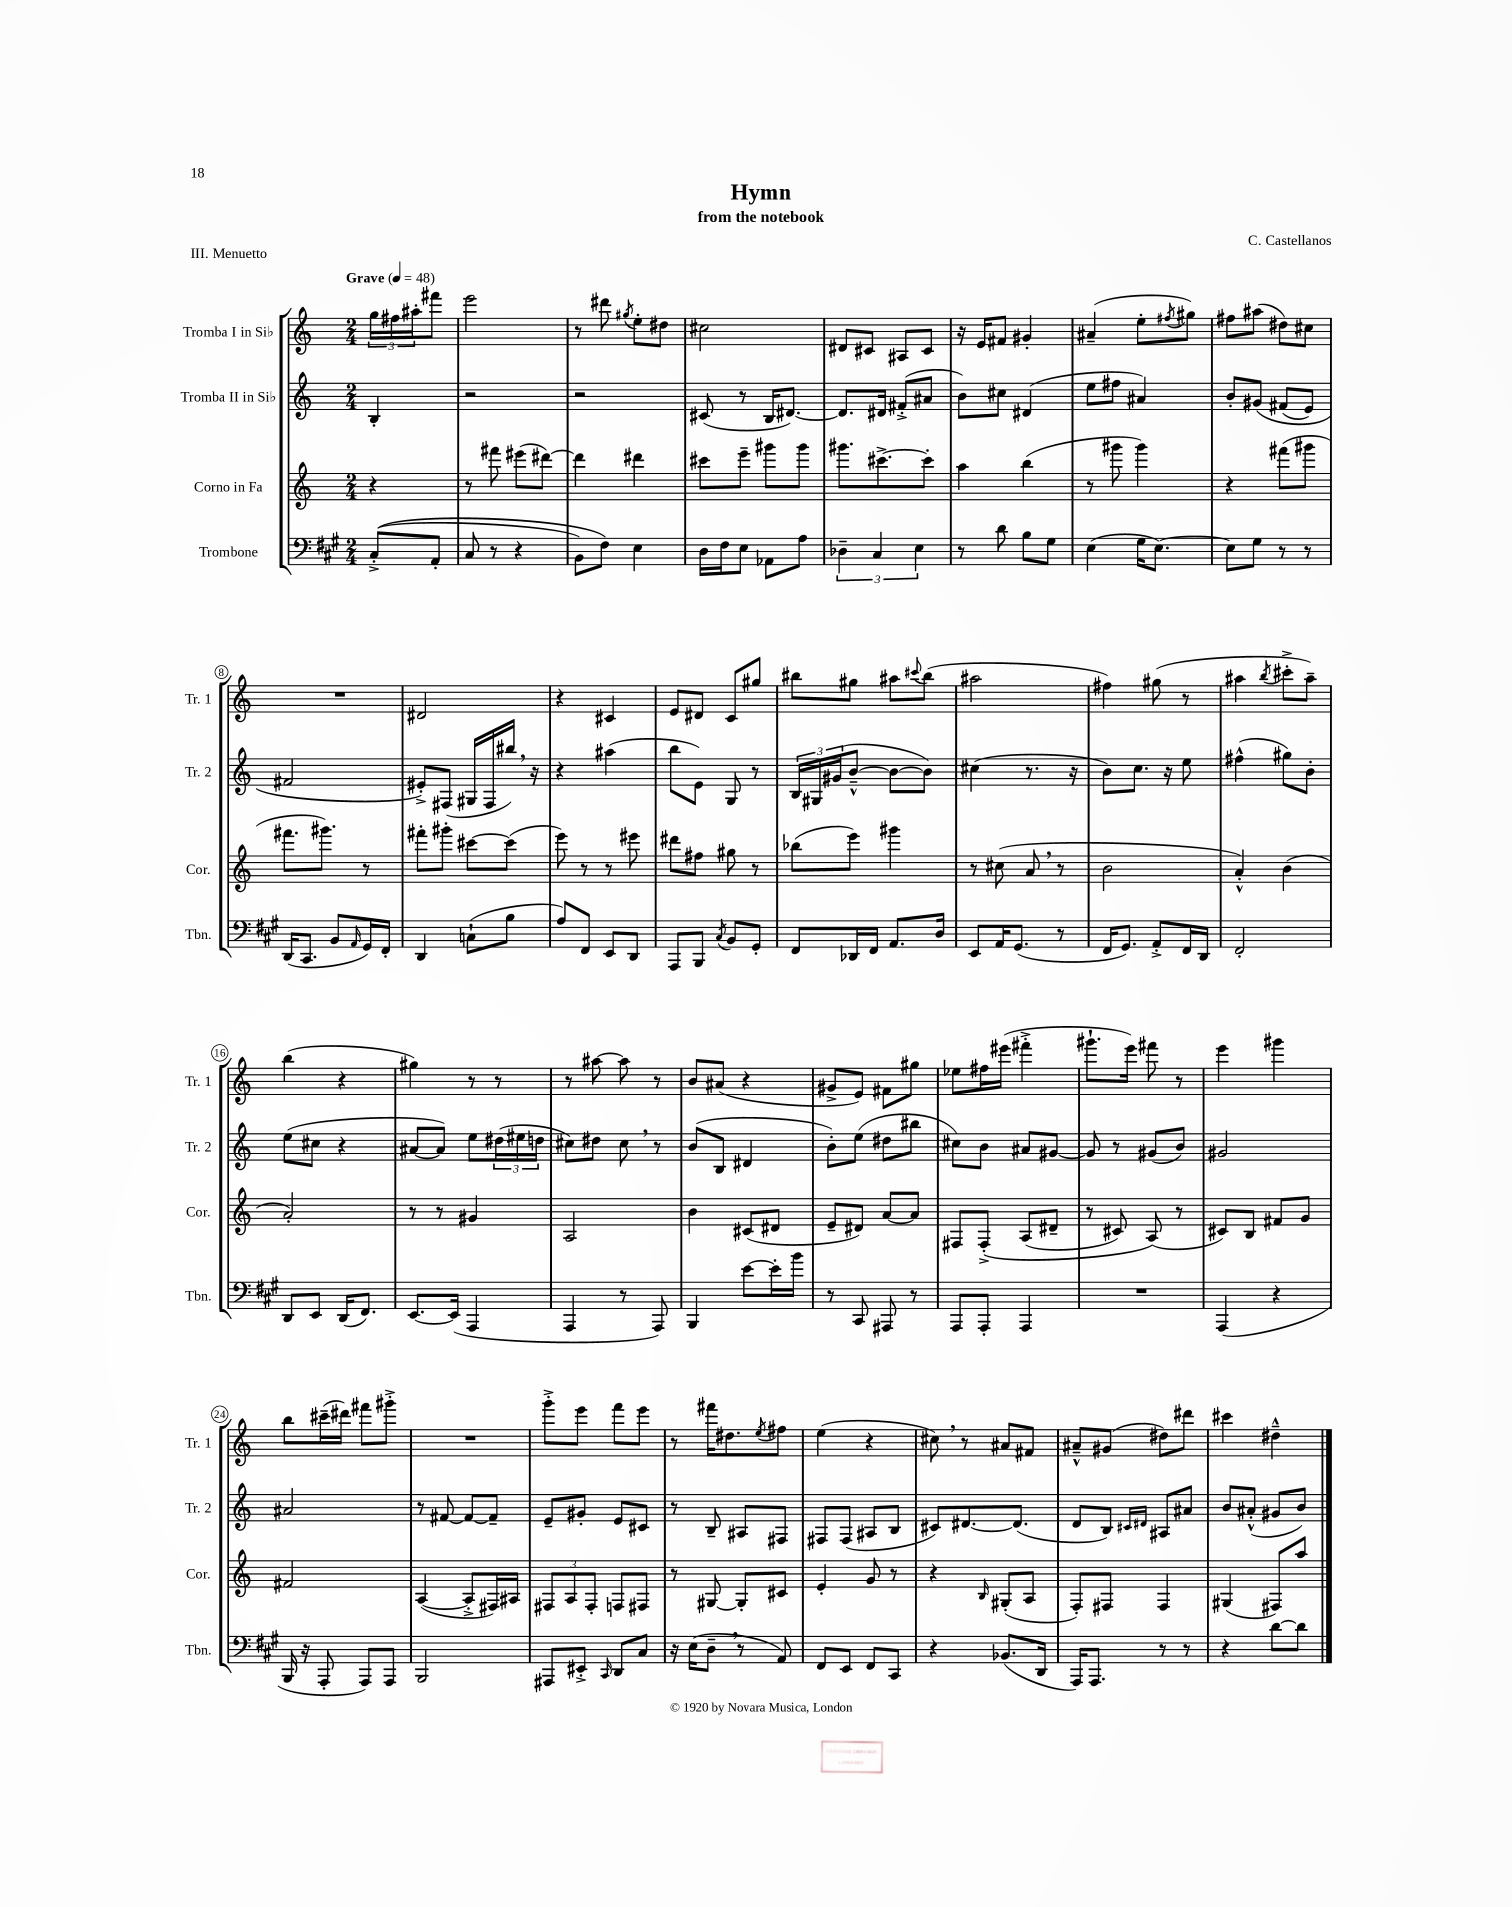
\header { title = "Hymn" composer = "C. Castellanos" subtitle = "from the notebook" piece = "III. Menuetto" }
<<
\new StaffGroup <<
\new Staff = "s0" \with { instrumentName = "Tromba I in Sib" shortInstrumentName = "Tr. 1" } {
    \clef treble \key c \major \numericTimeSignature \time 2/4 \partial 4 \tempo "Grave" 4 = 48
    \tuplet 3/2 { g''16 fis''16 ais''16-. } fis'''8 |
    e'''2 |
    r8 dis'''8 \acciaccatura { gis''8 } e''8-. dis''8 |
    cis''2 |
    dis'8 cis'8 ais8 cis'8 |
    r16 e'16 fis'8 gis'4-. |
    ais'4--( e''8-. \acciaccatura { fis''8 } gis''8) |
    fis''8 ais''8( dis''8) cis''8 |
    R2 |
    dis'2 |
    r4 cis'4 |
    e'8 dis'8 c'8 gis''8 |
    bis''8 gis''8 ais''8 \appoggiatura { cis'''8 } bis''8( |
    ais''2 |
    fis''4) gis''8( r8 |
    ais''4 \acciaccatura { b''8 } cis'''8-.-> ais''8--) |
    b''4( r4 |
    gis''4) r8 r8 |
    r8 ais''8~ ais''8 r8 |
    b'8 ais'8( r4 |
    gis'8-> e'8) fis'8 gis''8 |
    ees''8 fis''16 eis'''16( fis'''4-.-> |
    gis'''8.-! e'''16) fis'''8 r8 |
    e'''4 gis'''4 |
    b''8 cis'''16--( dis'''16) fis'''8 gis'''8-.-> |
    R2 |
    g'''8-.-> e'''8 f'''8 e'''8 |
    r8 fis'''16 dis''8. \acciaccatura { e''8 } fis''8 |
    e''4( r4 |
    cis''8) \breathe r8 ais'8 fis'8 |
    ais'8---^ gis'8( dis''8) dis'''8 |
    cis'''4 dis''4---^ \bar "|." |
}
\new Staff = "s1" \with { instrumentName = "Tromba II in Sib" shortInstrumentName = "Tr. 2" } {
    \clef treble \key c \major \numericTimeSignature \time 2/4 \partial 4
    b4-. |
    r2 |
    r2 |
    cis'8( r8 b16 dis'8.~) |
    dis'8. dis'16 fis'8-.->( ais'8 |
    b'8) cis''8 dis'4( |
    e''8 fis''8 ais'4) |
    b'8-. gis'8\( fis'8( e'8) |
    fis'2 |
    eis'8-.->\) fis8( gis16 fis16 bis''16) \breathe r16 |
    r4 ais''4( |
    b''8 e'8) g8 r8 |
    \tuplet 3/2 { b16 gis16 gis'16( } b'8~---^ b'8~ b'8) |
    cis''4( r8. r16 |
    b'8) c''8. r16 e''8 |
    fis''4-^( gis''8) b'8-. |
    e''8( cis''8 r4 |
    ais'8~ ais'8) e''8 \tuplet 3/2 { dis''16( eis''16 d''16 } |
    cis''8) dis''8 cis''8 \breathe r8 |
    b'8( b8 dis'4 |
    b'8-.) e''8( dis''8 bis''8 |
    cis''8) b'8 ais'8 gis'8~ |
    gis'8 r8 gis'8( b'8) |
    gis'2 |
    ais'2 |
    r8 fis'8~ fis'8~ fis'8-- |
    e'8-- gis'8-. e'8 cis'8 |
    r8 b8-- ais8 fis8 |
    fis8 fis8( ais8 b8 |
    cis'8) dis'8.~ dis'8.( |
    d'8 b8) \grace { cis'16 dis'16 } ais8 ais'8 |
    b'8 ais'8-.-^( gis'8 b'8) \bar "|." |
}
\new Staff = "s2" \with { instrumentName = "Corno in Fa" shortInstrumentName = "Cor." } {
    \clef treble \key c \major \numericTimeSignature \time 2/4 \partial 4
    r4 |
    r8 fis'''8 eis'''8( dis'''8~) |
    dis'''4 dis'''4 |
    cis'''8 e'''8-- gis'''8 gis'''8 |
    gis'''8. cis'''8.~-> cis'''8-. |
    a''4 b''4( |
    r8 gis'''8 gis'''4) |
    r4 fis'''8( gis'''8 |
    fis'''8. gis'''8.) r8 |
    fis'''8-. gis'''8-. cis'''8~ cis'''8( |
    e'''8) r8 r8 eis'''8 |
    dis'''8 fis''8 gis''8 r8 |
    bes''8( e'''8) gis'''4 |
    r8 cis''8( a'8 \breathe r8 |
    b'2 |
    a'4-.-^) b'4( |
    a'2-.) |
    r8 r8 gis'4 |
    a2 |
    b'4 cis'8( dis'8 |
    e'8-- dis'8) a'8~ a'8 |
    fis8 fis8-.->\( a8( dis'8-- |
    r8 cis'8) a8(\) r8 |
    cis'8) b8 fis'8 g'8 |
    fis'2 |
    a4~( a8-.-> fis16) ais16 |
    \tuplet 3/2 { fis8 a8 fis8-. } f8 fis8 |
    r8 gis8~ gis8-. cis'8 |
    e'4-. g'8 r8 |
    r4 \grace { b16 } gis8-.( a8 |
    f8-.) fis8 fis4 |
    gis4( fis8) a''8 \bar "|." |
}
\new Staff = "s3" \with { instrumentName = "Trombone" shortInstrumentName = "Tbn." } {
    \clef bass \key a \major \numericTimeSignature \time 2/4 \partial 4
    cis8-.->(\( a,8-. |
    cis8 r8 r4 |
    b,8) fis8\) e4 |
    d16 fis16 e8 aes,8 a8 |
    \tuplet 3/2 { des4-- cis4 e4 } |
    r8 d'8 b8 gis8 |
    e4( gis16 e8.~) |
    e8 gis8 r8 r8 |
    d,16( cis,8. b,8 \grace { a,16 } gis,16) fis,16-. |
    d,4 c8-!( b8 |
    a8) fis,8 e,8 d,8 |
    a,,8 b,,8 \acciaccatura { cis8 } b,8 gis,8-. |
    fis,8 des,16 fis,16 a,8. d16 |
    e,8 a,16 gis,8.( r8 |
    fis,16 gis,8.) a,8-.-> fis,16 d,16 |
    fis,2-. |
    d,8 e,8 d,16( fis,8.) |
    e,8.~ e,16( a,,4 |
    a,,4 r8 a,,8) |
    b,,4 e'8~ e'16-. b'16 |
    r8 cis,8 ais,,8 r8 |
    a,,8 a,,8-. a,,4 |
    R2 |
    a,,4( r4 |
    b,,16 r16 a,,8-. a,,8) a,,8 |
    b,,2 |
    ais,,8 eis,8-.-> \grace { cis,16 } d,8 cis8 |
    r16 e16( d8-- \breathe r8 a,8) |
    fis,8 e,8 fis,8 cis,8 |
    r4 bes,8.( d,16 |
    a,,16) a,,8. r8 r8 |
    r4 d'8~ d'8 \bar "|." |
}
>>
>>
\layout { \context { \Score \override BarNumber.stencil = #(make-stencil-circler 0.1 0.3 ly:text-interface::print) } }
